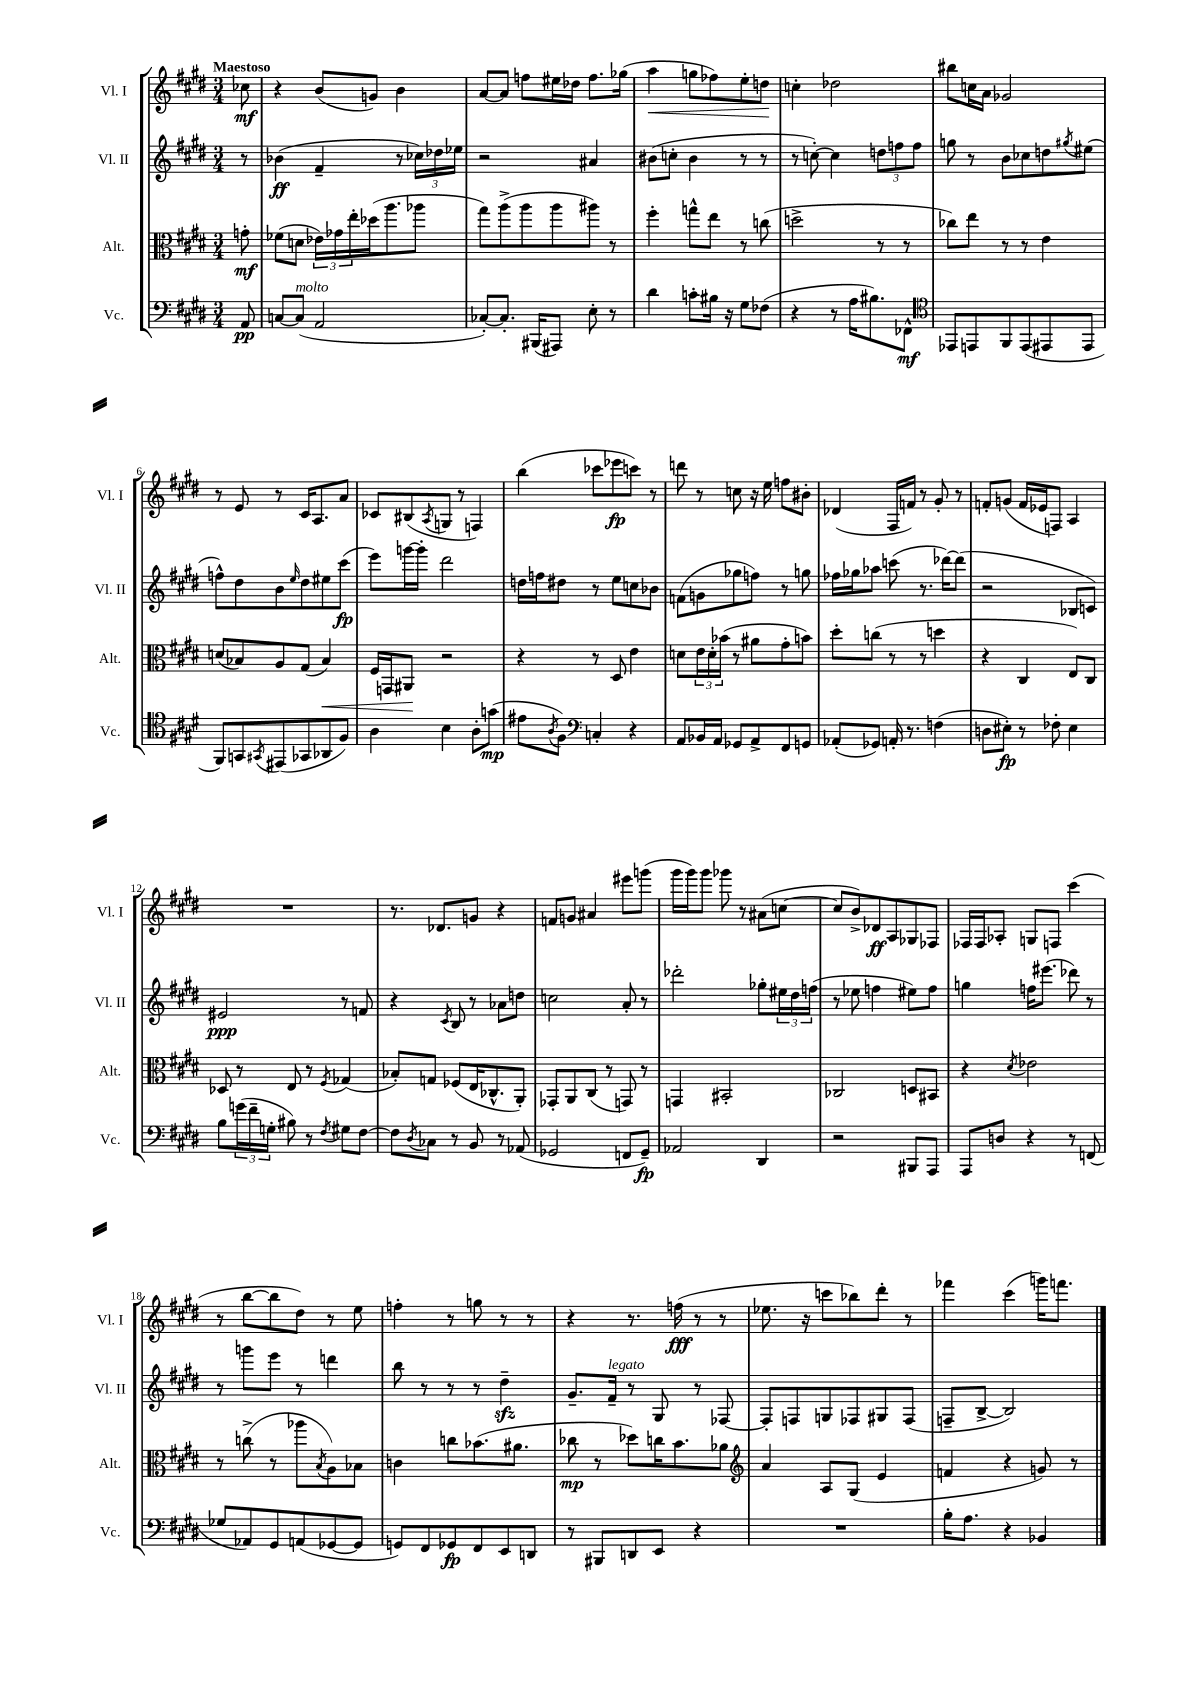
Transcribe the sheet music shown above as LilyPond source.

<<
\new StaffGroup <<
\new Staff = "s0" \with { instrumentName = "Vl. I" shortInstrumentName = "Vl. I" } {
    \clef treble \key e \major \numericTimeSignature \time 3/4 \partial 8 \tempo "Maestoso"
    ces''8\mf |
    r4 b'8( g'8) b'4 |
    a'8~ a'8 f''8 eis''16 des''16 f''8. ges''16( |
    a''4\< g''8 fes''8) e''8-. d''8\! |
    c''4-. des''2 |
    bis''8 c''16 a'16 ges'2 |
    r8 e'8 r8 cis'16 a8. a'8 |
    ces'8 bis8( \acciaccatura { a8 } g8 r8 f4) |
    b''4( ces'''8 ees'''8\fp c'''8) r8 |
    d'''8 r8 c''8 r16 e''16 f''8 bis'8-. |
    des'4( fis16 f'16) r8 gis'8-. r8 |
    f'8-. g'8( f'16 ees'16 f8) a4 |
    R2. |
    r8. des'8. g'8 r4 |
    f'8 g'8 ais'4 eis'''8 g'''8( |
    gis'''16 gis'''16) gis'''8 ges'''8 r8 ais'8( c''8~ |
    c''8 b'8->) des'8\ff a8 ges8 fes8 |
    fes16 fes16 aes8-. g8 f8 cis'''4( |
    r8 b''8~ b''8 dis''8) r8 e''8 |
    f''4-. r8 g''8 r8 r8 |
    r4 r8. f''16\fff( r8 r8 |
    ees''8. r16 c'''8 bes''8) dis'''8-. r8 |
    fes'''4 cis'''4( g'''16) f'''8. \bar "|." |
}
\new Staff = "s1" \with { instrumentName = "Vl. II" shortInstrumentName = "Vl. II" } {
    \clef treble \key e \major \numericTimeSignature \time 3/4 \partial 8
    r8 |
    bes'4\ff( fis'4-- r8 \tuplet 3/2 { ces''16) des''16 ees''16 } |
    r2 ais'4 |
    bis'8( c''8-. bis'4 r8 r8 |
    r8 c''8~-.) c''4 \tuplet 3/2 { d''8 f''8 f''8 } |
    g''8 r8 b'8 ces''8 d''8 \acciaccatura { gis''8 } eis''8( |
    f''8-^) dis''8 b'8 \grace { e''16 } dis''8 eis''8 cis'''8\fp( |
    e'''8) g'''16~ g'''16-. dis'''2 |
    d''16 f''16 dis''8 r8 e''8 c''8 bes'8 |
    f'8( g'8 ges''8 f''8) r8 g''8 |
    fes''16 ges''16 aes''8 c'''8( r8. des'''16~) des'''8( |
    r2 bes8 c'8) |
    eis'2\ppp r8 f'8 |
    r4 \acciaccatura { cis'8 } b8 r8 aes'8 d''8 |
    c''2 a'8-. r8 |
    des'''2-. ges''8-. \tuplet 3/2 { eis''16 dis''16 f''16( } |
    r8 ees''8 f''4 eis''8) f''8 |
    g''4 f''16 eis'''8.( des'''8) r8 |
    r8 g'''8 e'''8 r8 d'''4 |
    b''8 r8 r8 r8 dis''4--\sfz |
    gis'8.-- fis'16--^\markup { \italic "legato" } r8 gis8 r8 fes8~ |
    fes8-. f8 g8 fes8 gis8 fes8( |
    f8-- b8~-> b2) \bar "|." |
}
\new Staff = "s2" \with { instrumentName = "Alt." shortInstrumentName = "Alt." } {
    \clef alto \key e \major \numericTimeSignature \time 3/4 \partial 8
    g'8-.\mf |
    fes'8( d'8 \tuplet 3/2 { ees'16) ges'16 e''16-. } des''16( a''8. aes''8 |
    gis''8) a''8->( a''8 a''8 ais''8) r8 |
    fis''4-. g''8-^ e''8 r8 c''8( |
    d''2-> r8 r8 |
    ces''8) e''8 r8 r8 e'4 |
    d'8( bes8) a8 gis8( bes4\<) |
    fis16 g,16 ais,8\! r2 |
    r4 r8 dis8 e'4 |
    d'8 \tuplet 3/2 { e'16 d'16-. bes'16( } r8 ais'8 gis'8-. b'8) |
    dis''8-. c''8( r8 r8 d''4 |
    r4 cis4 e8) cis8 |
    des8 r8 e8 r8 \acciaccatura { fis8 } ges4( |
    bes8-.) g8 fes8( e16 ces8.-^ a,8-.) |
    ges,8-. a,8 cis8( r8 g,8) r8 |
    g,4 bis,2-. |
    ces2 d8 bis,8 |
    r4 \acciaccatura { dis'8 } ees'2 |
    r8 c''8->( r8 aes''8 \acciaccatura { b8 } a8) bes8 |
    c'4 c''8 bes'8.( ais'8. |
    ces''8\mp r8 des''8) c''16 b'8. aes'8 |
    \clef treble a'4 a8 gis8( e'4 |
    f'4 r4 g'8) r8 \bar "|." |
}
\new Staff = "s3" \with { instrumentName = "Vc." shortInstrumentName = "Vc." } {
    \clef bass \key e \major \numericTimeSignature \time 3/4 \partial 8
    a,8\pp |
    c8~ c8^\markup { \italic "molto" }( a,2 |
    ces8~-.) ces8.-. bis,,16( ais,,8) e8-. r8 |
    dis'4 c'8-. bis16 r16 gis8 fes8( |
    r4 r8 a16 bis8.) fes,8-^\mf |
    \clef tenor ees,8 e,8 fis,8 e,8( eis,8 eis,8 |
    fis,8) g,8 \acciaccatura { gis,8 } eis,8( ges,8 aes,8 fis8) |
    a4 b4 a8-. g'8\mp( |
    eis'8 \acciaccatura { a8 } fis8) \clef bass c4-. r4 |
    a,8 bes,16 a,16 ges,8 a,8-> fis,8 g,8 |
    aes,8-.( ges,8) a,16-. r8. f4( |
    d8 eis8-.\fp) r8 fes8-. eis4 |
    b8 \tuplet 3/2 { g'16( fis'16-- g16-. } bis8) r8 \acciaccatura { fis8 } gis8 fis8~ |
    fis8 \acciaccatura { dis8 } ces8 r8 b,8 r8 aes,8( |
    ges,2 f,8 ges,8--\fp) |
    aes,2 dis,4 |
    r2 bis,,8 a,,8 |
    a,,8 d8 r4 r8 f,8( |
    ges8 aes,8) gis,8 a,8( ges,8~ ges,8 |
    g,8) fis,8 ges,8\fp fis,8 e,8 d,8 |
    r8 bis,,8 d,8 e,8 r4 |
    R2. |
    b16-. a8. r4 bes,4 \bar "|." |
}
>>
>>
